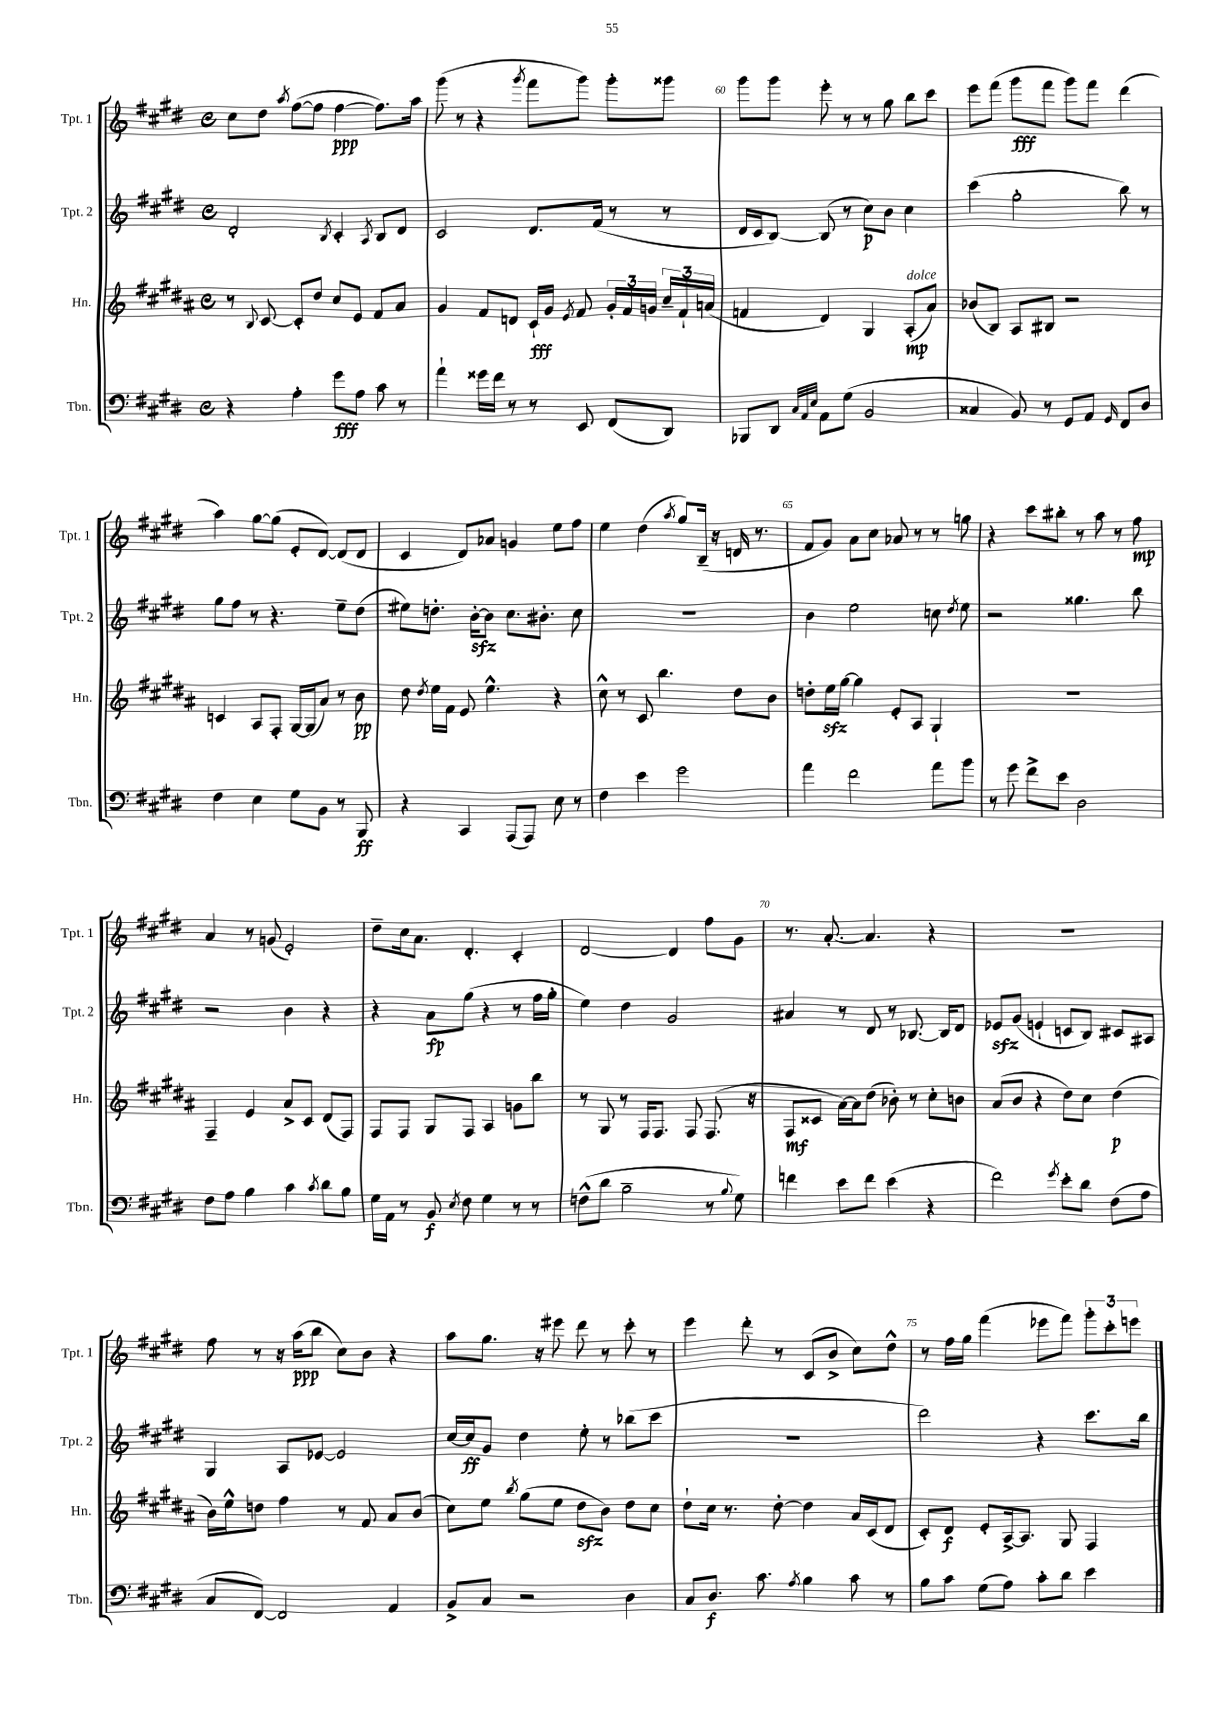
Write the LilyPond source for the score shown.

<<
\new StaffGroup <<
\new Staff = "s0" \with { instrumentName = "Tpt. 1" shortInstrumentName = "Tpt. 1" } {
    \clef treble \key e \major \defaultTimeSignature \time 4/4
    \autoBeamOff cis''8[ dis''8] \acciaccatura { a''8 } fis''8[~( fis''8] fis''4~\ppp fis''8.[) a''16] |
    gis'''8( r8 r4 \acciaccatura { gis'''8 } fis'''8[ gis'''8]) gis'''8[-. gisis'''8] |
    gis'''8[ gis'''8] e'''8-. r8 r8 gis''8 b''8[ cis'''8] |
    e'''8[ fis'''8]( gis'''8[\fff fis'''8] gis'''8[) fis'''8] dis'''4( |
    a''4) gis''8[~ gis''8]( e'8[-. dis'8]~) dis'8[( dis'8] |
    cis'4 dis'8[) aes'8] g'4 e''8[ fis''8] |
    e''4 dis''4( \acciaccatura { a''8 } gis''8[) b16]--( r16 d'16 r8. |
    fis'8[ gis'8]) a'8[ cis''8] aes'8 r8 r8 g''8 |
    r4 cis'''8[ bis''8]-. r8 a''8 r8 fis''8\mp |
    a'4 r8 g'8( e'2-.) |
    dis''8[-- cis''16 a'8.] dis'4.-. cis'4-. |
    dis'2~ dis'4 fis''8[ gis'8] |
    r8. a'8.~-. a'4. r4 |
    R1 |
    fis''8 r8 r16 a''16[\ppp( b''8] cis''8[) b'8] r4 |
    a''8[ gis''8.] r16 eis'''8 dis'''8 r8 cis'''8-. r8 |
    e'''4 dis'''8-. r8 cis'8[( b'8]-> cis''8[) dis''8]-^ |
    r8 fis''16[ gis''16] fis'''4( ees'''8[ fis'''8]) \tuplet 3/2 { gis'''8[-. cis'''8-. e'''8] } \bar "|." |
}
\new Staff = "s1" \with { instrumentName = "Tpt. 2" shortInstrumentName = "Tpt. 2" } {
    \clef treble \key e \major \defaultTimeSignature \time 4/4
    \autoBeamOff dis'2-. \acciaccatura { b8 } cis'4-. \acciaccatura { a8 } b8[ dis'8] |
    cis'2 dis'8.[ fis'16]( r8 r8 |
    dis'16[ cis'16 b8]~) b8( r8 cis''8[\p) b'8] cis''4 |
    cis'''4( gis''2-. b''8) r8 |
    gis''8[ fis''8] r8 r4. e''8[-- dis''8]( |
    eis''8[) d''8.]-. b'16[~-.\sfz b'8] cis''8.[ bis'8.]-. cis''8 |
    R1 |
    b'4 e''2 c''8 \acciaccatura { dis''8 } e''8 |
    r2 gisis''4. b''8 |
    r2 b'4 r4 |
    r4 a'8[\fp gis''8]( r4 r8 fis''16[ gis''16]-. |
    e''4) dis''4 gis'2 |
    ais'4 r8 dis'8 r8 bes8.~ bes16[ dis'8] |
    ees'8[\sfz gis'8]( e'4-! c'8[ b8]) cis'8[ ais8] |
    gis4 a8[ ees'8]~ ees'2 |
    cis''16[~ cis''16\ff gis'8] dis''4 e''8-. r8 bes''8[( cis'''8] |
    R1 |
    dis'''2) r4 cis'''8.[ b''16] \bar "|." |
}
\new Staff = "s2" \with { instrumentName = "Hn." shortInstrumentName = "Hn." } {
    \clef treble \key b \major \defaultTimeSignature \time 4/4
    \autoBeamOff r8 \appoggiatura { b8 } cis'8~ cis'8[-. dis''8] cis''8[ e'8] fis'8[ ais'8] |
    gis'4 fis'8[ d'8] cis'16[-!\fff gis'16] \acciaccatura { e'8 } fis'8 \tuplet 3/2 { gis'16[-. fis'16 g'16] } \tuplet 3/2 { cis''16[-- fis'16-! a'16]( } |
    f'4 dis'4) gis4 ais8[-.\mp^\markup { \italic "dolce" }( ais'8]) |
    bes'8[( b8]) ais8[ bis8] r2 |
    c'4 ais8[ fis8]-. gis16[~ gis16( ais'8]) r8 b'8\pp |
    dis''8 \acciaccatura { dis''8 } e''16[ fis'16] e'8 e''4.-^ r4 |
    cis''8-^ r8 cis'8 b''4. dis''8[ b'8] |
    d''8[-. e''16\sfz gis''16]~ gis''4 e'8[-. ais8] gis4-! |
    R1 |
    fis4-- e'4 ais'8[-> cis'8] dis'8[( fis8]) |
    fis8[ fis8] gis8[ fis8] ais4 g'8[ b''8] |
    r8 gis8 r8 fis16[ fis8.] fis8 fis8.( r16 |
    fis8[\mf cisis'8] ais'16[~) ais'16 dis''8]( bes'8-.) r8 cis''8[-. b'8] |
    ais'8[( b'8] r4 dis''8[) cis''8] dis''4\p( |
    b'16[) e''16-^ d''8] fis''4 r8 fis'8 ais'8[ b'8]( |
    cis''8[) e''8] \acciaccatura { b''8 } gis''8[( e''8] dis''8[\sfz b'8]) dis''8[ cis''8] |
    dis''8[-! cis''16] r8. dis''8~-. dis''4 ais'16[ cis'16( dis'8] |
    cis'8[-.) dis'8]\f e'8[-. ais16~-> ais8.] gis8 fis4 \bar "|." |
}
\new Staff = "s3" \with { instrumentName = "Tbn." shortInstrumentName = "Tbn." } {
    \clef bass \key e \major \defaultTimeSignature \time 4/4
    \autoBeamOff r4 a4-. gis'8[\fff a8] cis'8 r8 |
    a'4-! gisis'16[ fis'16] r8 r8 e,8 fis,8[( dis,8]) |
    bes,,8[ dis,8] \grace { cis32[ a,32 e32] } a,8[ gis8]( b,2 |
    cisis4 b,8) r8 gis,8[ a,8] \grace { gis,16 } fis,8[ dis8] |
    fis4 e4 gis8[ b,8] r8 b,,8\ff |
    r4 cis,4 a,,8[( a,,8]) e8 r8 |
    fis4 e'4 gis'2 |
    a'4 fis'2 a'8[ b'8] |
    r8 gis'8 fis'8[-> e'8] dis2 |
    fis8[ a8] b4 cis'4 \acciaccatura { cis'8 } dis'8[ b8] |
    gis16[ a,16] r8 b,8\f \acciaccatura { e8 } fis8 gis4 r8 r8 |
    f8[-^( dis'8] b2-- r8 \appoggiatura { b8 } gis8) |
    f'4 e'8[ f'8] e'4( r4 |
    fis'2) \acciaccatura { gis'8 } e'8[-. dis'8] fis8[( a8] |
    cis8[ fis,8]~) fis,2 a,4 |
    b,8[-> cis8] r2 dis4 |
    cis8[ dis8.]\f cis'8. \acciaccatura { a8 } b4 cis'8 r8 |
    b8[ cis'8] gis8[( a8]) cis'8[-. dis'8] e'4 \bar "|." |
}
>>
>>
\layout { \context { \Score currentBarNumber = #58 \override BarNumber.break-visibility = ##(#f #t #t) barNumberVisibility = #(every-nth-bar-number-visible 5) } }
